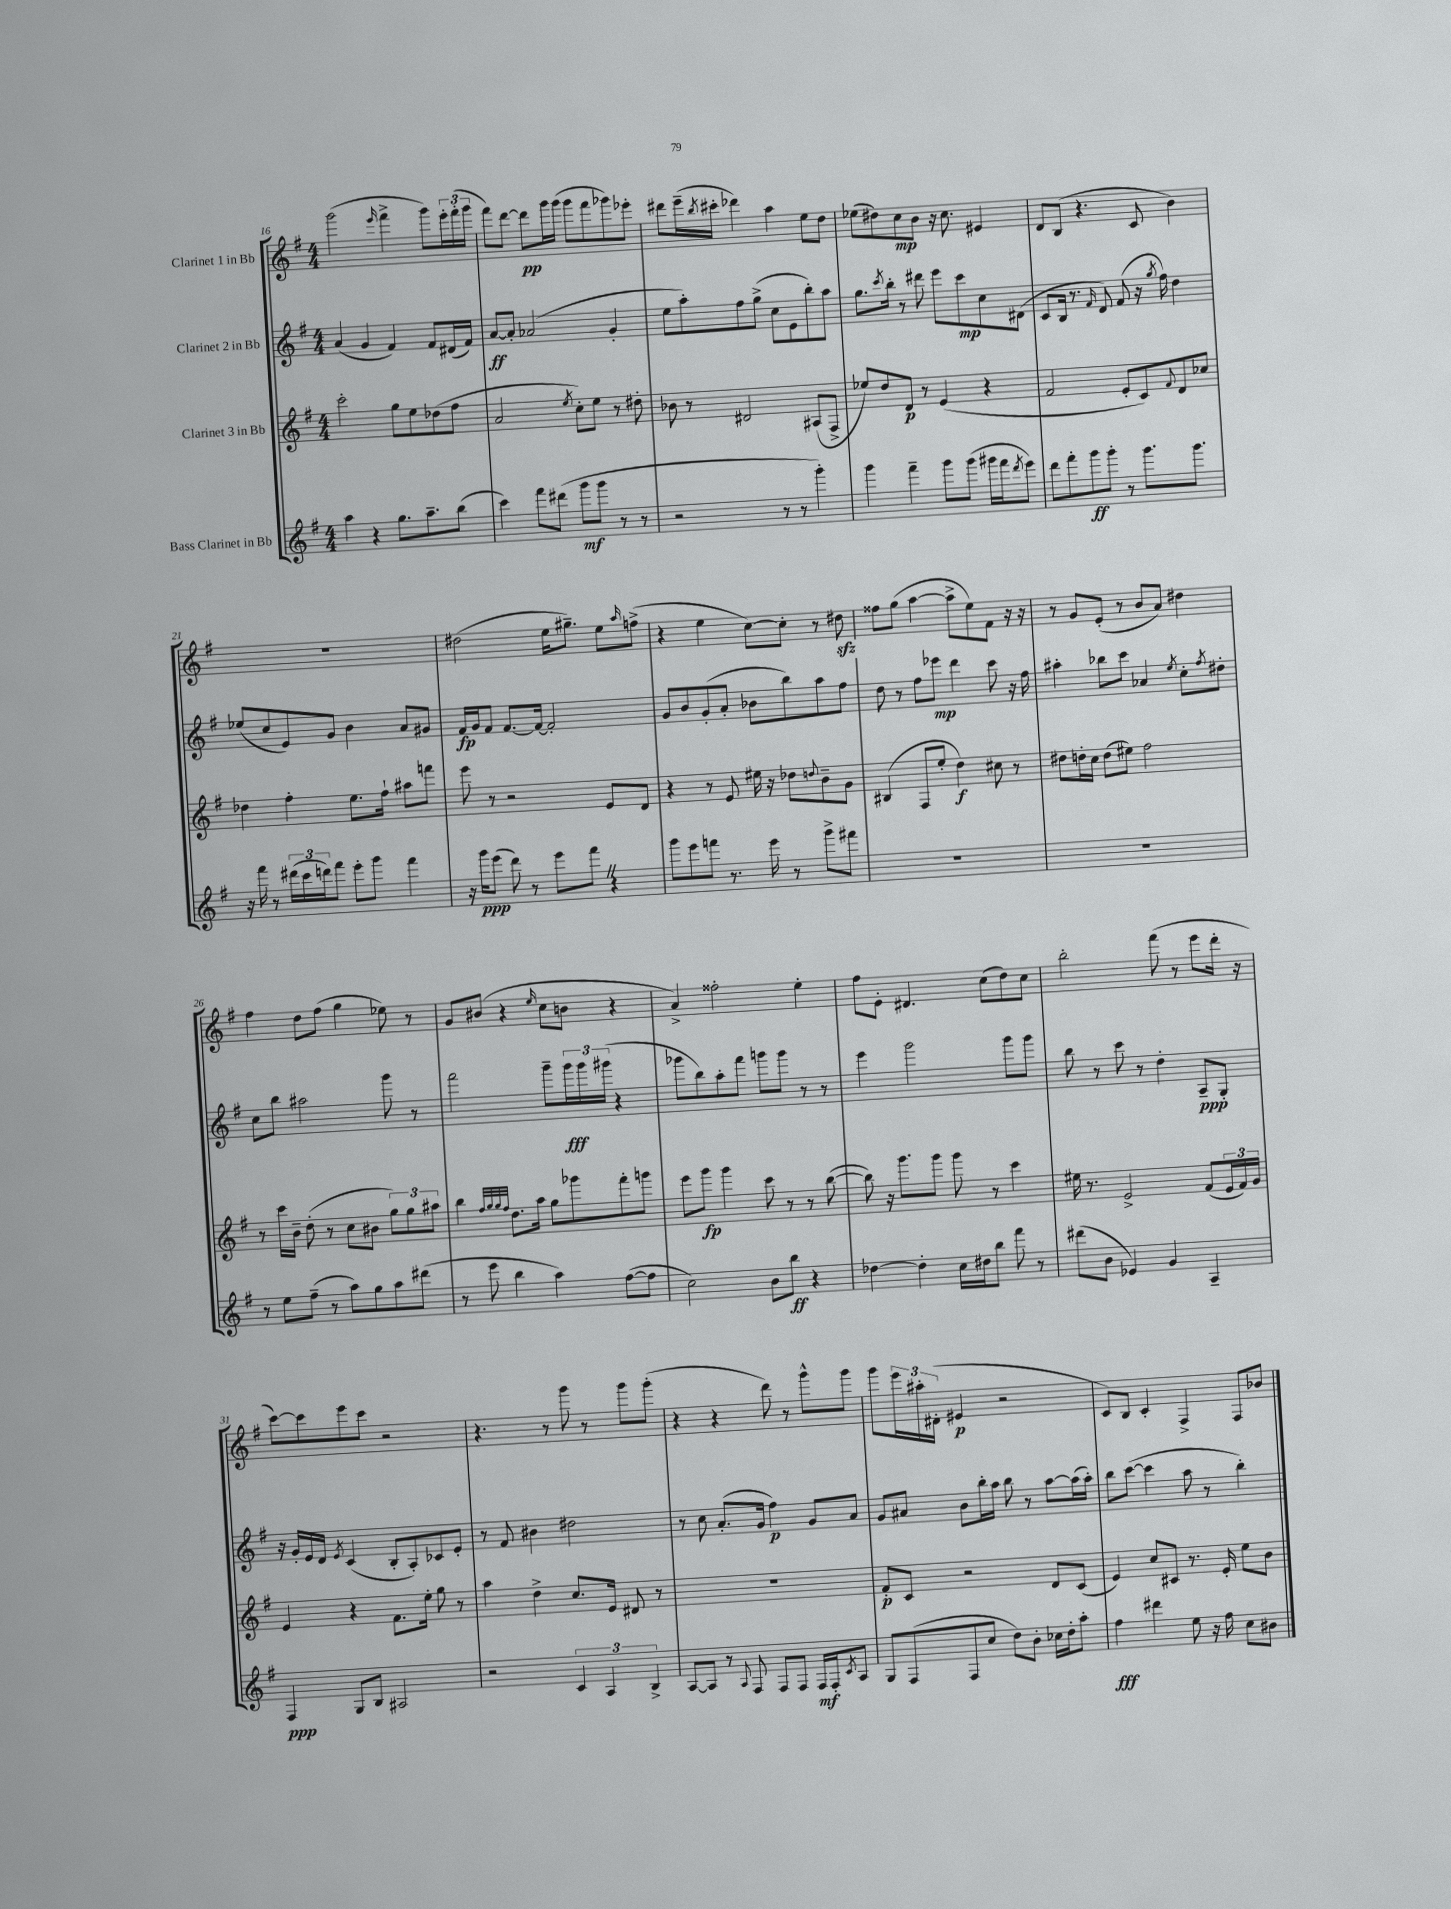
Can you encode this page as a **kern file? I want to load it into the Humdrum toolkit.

**kern	**kern	**kern	**kern
*staff4	*staff3	*staff2	*staff1
*clefG2	*clefG2	*clefG2	*clefG2
*k[f#]	*k[f#]	*k[f#]	*k[f#]
*M4/4	*M4/4	*M4/4	*M4/4
4aa	2ccc'	(4a	(2ggg
4r	.	4g	.
.	.	.	16qqeee
8.gg	8gg	4f#)	4fff#^
.	8ee	.	.
8.aa~	.	.	.
.	(8dd-	8f#	8ggg)
(8bb	8ff#	(16d#	24eee'
.	.	.	(24fff#'
.	.	16f#)	.
.	.	.	24ggg
=	=	=	=
4ccc)	2a	[8a	8fff#)
.	.	8a']	[8ddd
8fff#	.	(2a-	8ddd]
(8ddd#	.	.	16ggg
.	.	.	(16ggg
.	8qee	.	.
8ggg	8cc')	.	8ggg
8ggg	8ee	.	8fff#
8r	8r	4g'	8ggg-)
8r	8dd#'	.	8eee-'
=	=	=	=
2r	8b-	8ee	8ddd#
.	8r	8aa')	(16eee~
.	.	.	8qbb
.	.	.	16ccc#'
.	2d#	8ff#	4ddd-)
.	.	(8gg^	.
8r	.	8cc	4aa
8r	.	8e	.
4ggg')	(8A#	8bb')	8ee
.	8F#^	8aa	8dd
=	=	=	=
4ggg	8ee-)	8.gg	(8ee-
.	8dd	.	8dd#)
.	.	8qccc	.
.	.	16bb'	.
4fff#~	8d	8r	8cc
.	8r	8ddd#	8b
8ggg	(4e	8eee	16r
.	.	.	8.cc
(8ggg	.	8ccc	.
16ggg#	4r	8cc	4e#
16fff#	.	.	.
8qddd	.	.	.
8eee)	.	(8d#	.
=	=	=	=
8ddd	2f#	8c	8d
8fff#'	.	16B	(8B
.	.	8.r	.
8ggg	.	.	4.r
.	.	16qqf#	.
8ggg'	.	8d)	.
8r	8e'	(8f#	.
8.ggg	8c)	16r	8c
.	.	8qgg	.
.	.	16ff#)	.
.	8qqf#	.	.
.	8d	4dd	4b)
8.ggg	.	.	.
.	8cc-	.	.
=	=	=	=
16r	4dd-	(8ee-	1r
16fff#	.	.	.
8r	.	8cc	.
(24ddd#	4ff#'	8e)	.
24ccc	.	.	.
24ddd)	.	.	.
8fff#	.	8g	.
8eee'	8.ee	4b	.
8ggg	.	.	.
.	16ff#`	.	.
4fff#	8aa#	8a	.
.	8fff	8g#	.
=	=	=	=
16r	8eee	16f#	(2dd#
16ggg	.	16g	.
(8eee	8r	8f#	.
8ddd)	2r	[8.f#	.
8r	.	.	.
.	.	16f#_	.
8eee	.	2f#']	16ee
.	.	.	8.gg#~)
8fff#	.	.	.
4r	8e	.	8ee
.	.	.	16qqaa
.	8d	.	(8ff^
=	=	=	=
8ggg	4r	8g	4r
8eee	.	8b	.
8fff	8r	(8g'	4ee
8.r	8e	8a'	.
.	16ee#	8b-	[8cc)
16eee	16r	.	.
8r	8dd-	8bb)	8cc']
.	8qqdd	.	.
8ggg^	8b~	8aa	8r
8fff#	8g	8ff#	8dd#
=	=	=	=
1r	(4B#	8dd	8ff##
.	.	8r	(8gg
.	8F#	8ff#	[4aa
.	8ee'	8eee-	.
.	4dd)	4ddd	8aa^]
.	.	.	8ee)
.	8cc#	8ccc	8f#
.	8r	16r	16r
.	.	16ff#	16r
=	=	=	=
1r	8dd#	4aa#'	8r
.	16dd'	.	8g
.	16cc	.	.
.	(8dd	8bb-	(8e'
.	8ee#)	8ccc	8r
.	2ff#	4a-	8b
.	.	.	8a)
.	.	8qee	.
.	.	8cc'	4dd#
.	.	8qff#	.
.	.	8dd#'	.
=	=	=	=
8r	8r	8cc	4ff#
8ee	16ccc	8bb	.
.	16b~	.	.
(8ff#~	(8dd'	2aa#	8dd
8r	8r	.	(8ff#
8aa)	8cc	.	4gg
8gg	8b#	.	.
8aa	12gg)	8ggg	8ee-)
.	12gg	.	.
(8ddd#	.	8r	8r
.	12aa#	.	.
=	=	=	=
8r	4bb	2fff#	8g
8eee	.	.	(8b#
.	32qqff#	.	.
.	32qqgg	.	.
.	32qqgg	.	.
.	32qqff#	.	.
4bb	8.dd	.	4r
.	16aa	.	.
.	.	.	16qqee
4aa)	8gg	8ggg~	8cc
.	8ggg-	24ggg	8b
.	.	24ggg	.
.	.	(24ggg#	.
([8ff#	8fff#'	4r	4r
8ff#]	8ggg	.	.
=	=	=	=
2cc)	8eee	8ggg-	4a^)
.	8ggg	8bb)	.
.	4ggg	8aa'	2ff##'
.	.	8fff#	.
8b	8ccc	8ggg	.
8bb	8r	8ggg	.
4r	8r	8r	4ee'
.	([8bb	8r	.
=	=	=	=
[4dd-	8bb])	4eee	8ff#
.	16r	.	8e'
.	8.ggg	.	.
4dd-']	.	2ggg	4.d#
.	8ggg	.	.
16cc	8ggg	.	.
16dd#	.	.	.
8bb	8r	.	(8cc
8fff#	4ccc	8ggg	8dd)
8r	.	8ggg	8cc
=	=	=	=
(8ddd#	16ee#	8bb	2bb'
.	8.r	.	.
8b	.	8r	.
4e-)	2e^	8ccc	.
.	.	8r	.
4g	.	4dd'	(8fff#
.	.	.	8r
4A~	(8f#	8A~	8eee
.	24e	8G'	16ddd'
.	24f#)	.	.
.	.	.	16r
.	24g	.	.
=	=	=	=
4F#	4e	16r	[8ccc)
.	.	16g'	.
.	.	16e	8ccc]
.	.	16d	.
.	.	8qe	.
8G	4r	(4c	8eee
8B	.	.	8ccc
2A#	8.f#	8B'	2r
.	.	8A')	.
.	16ee'	.	.
.	8gg	8c-	.
.	8r	8e'	.
=	=	=	=
2r	4aa	8r	4.r
.	.	8f#	.
.	4dd^	4b#	.
.	.	.	8r
6c	8.cc	2dd#	8ggg
.	.	.	8r
6A	.	.	.
.	16e	.	.
.	8d#	.	8ggg
6B^	.	.	.
.	8r	.	(8ggg'
=	=	=	=
[8A	1r	8r	4r
8A]	.	8cc	.
8r	.	(8.a'	4r
8qqA	.	.	.
8F#	.	.	.
.	.	16g	.
8F#	.	4ff#)	8ddd)
8F#	.	.	8r
16F#	.	8g	8ggg^^
16F#'	.	.	.
8qc	.	.	.
8A	.	8a	8ggg
=	=	=	=
8G	8f#'	8g	8ggg
(8F#	8c	8a#	24eee
.	.	.	24aa#'
.	.	.	(24d#'
8F#	2r	8b	4e#
8cc	.	16bb'	.
.	.	16aa	.
8dd)	.	8bb	2r
8b'	.	8r	.
16cc-	8d	[8aa	.
16dd'	.	.	.
8aa'	(8c	(16aa]	.
.	.	16aa')	.
=	=	=	=
4ff#	4e)	8bb	8c)
.	.	([8ccc	8B
4ddd#	8cc	4ccc]	4c'
.	8c#	.	.
8ee	8.r	8aa	4F#^
16r	.	8r	.
16ff#	16e'	.	.
8cc	8ee	4bb')	8F#
8b#	8b	.	8b-
==	==	==	==
*-	*-	*-	*-
